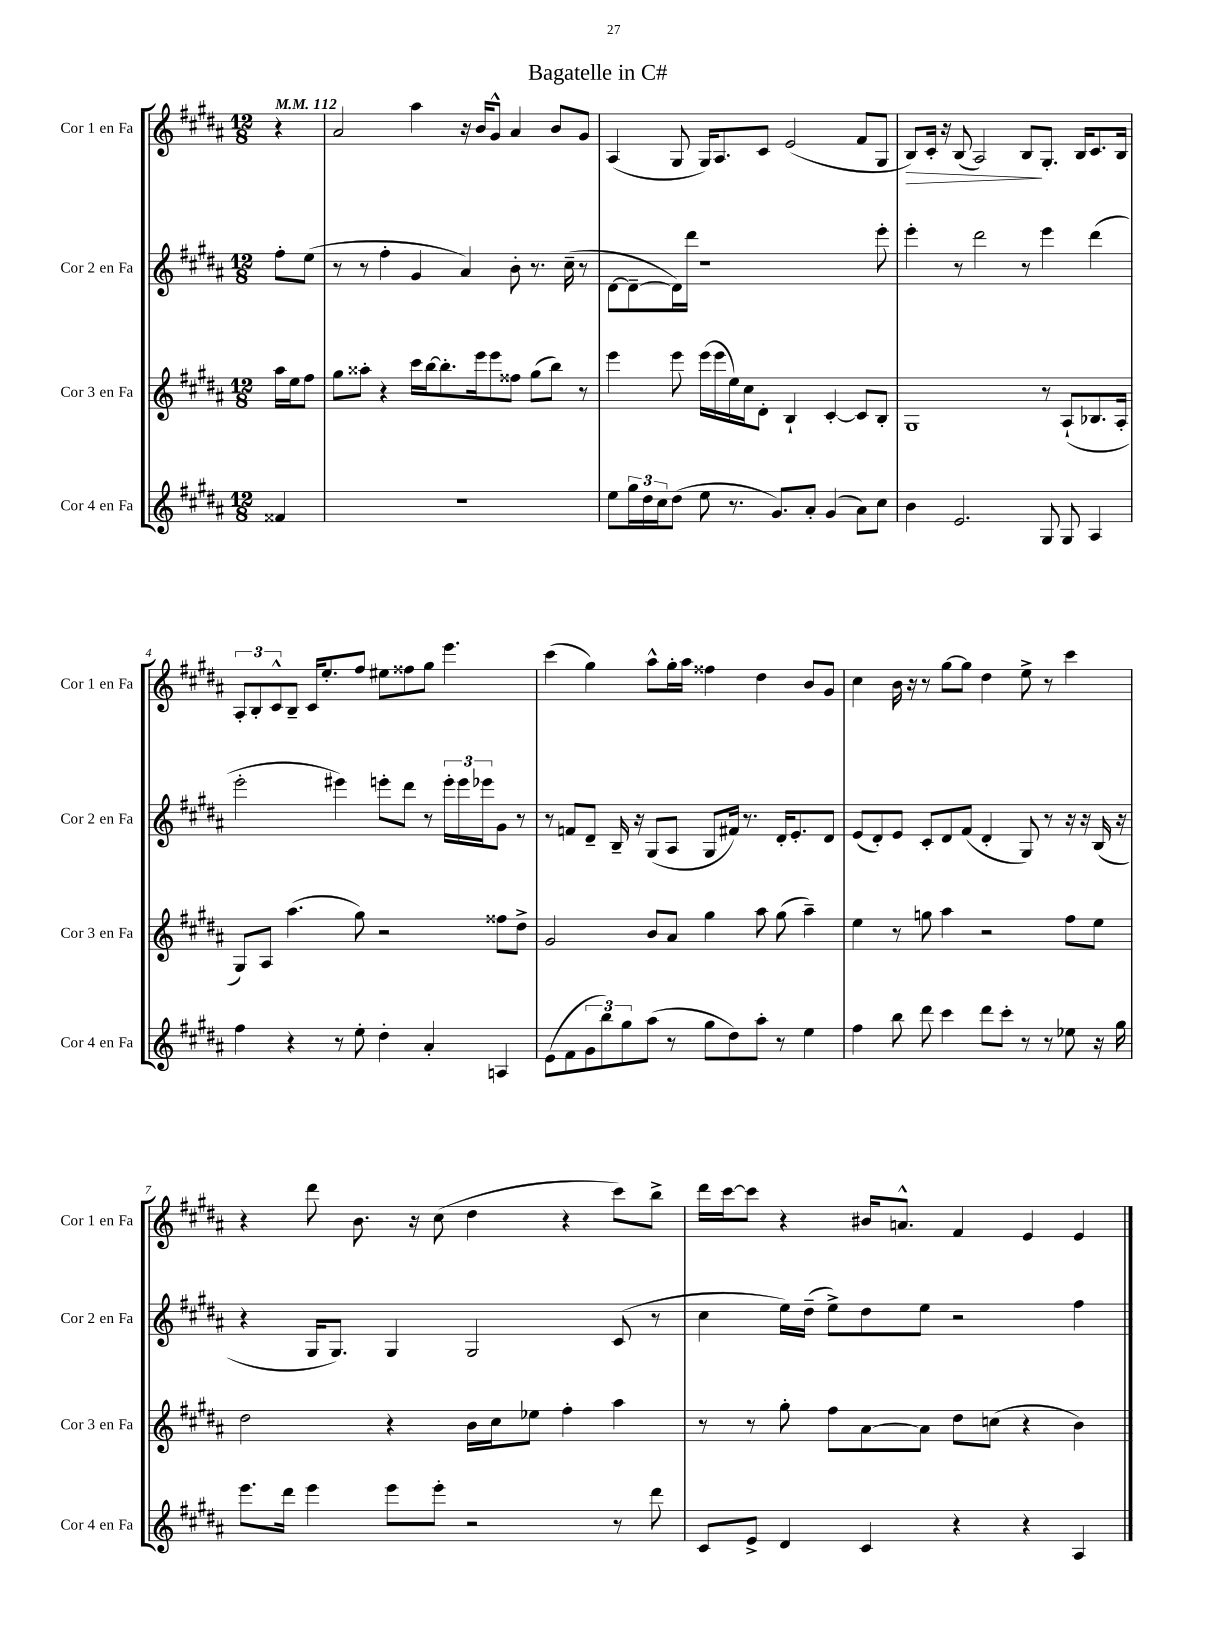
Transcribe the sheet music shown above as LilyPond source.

\header { title = "Bagatelle in C#" }
<<
\new StaffGroup <<
\new Staff = "s0" \with { instrumentName = "Cor 1 en Fa" shortInstrumentName = "Cor 1 en Fa" } {
    \clef treble \key b \major \numericTimeSignature \time 12/8 \partial 4 \tempo 4 = 112
    r4 |
    ais'2 ais''4 r16 b'16 gis'8-^ ais'4 b'8 gis'8 |
    ais4( gis8 gis16) ais8. cis'8 e'2( fis'8 gis8 |
    b8\>) cis'16-. r16 b8( ais2) b8\! gis8.-. b16 cis'8. b16 |
    \tuplet 3/2 { ais8-. b8-. cis'8-^ } b8-- cis'16 e''8.-. fis''8 eis''8 fisis''8 gis''8 e'''4. |
    cis'''4( gis''4) ais''8-^ gis''16-. ais''16 fisis''4 dis''4 b'8 gis'8 |
    cis''4 b'16 r16 r8 gis''8~ gis''8 dis''4 e''8-> r8 cis'''4 |
    r4 dis'''8 b'8. r16 cis''8( dis''4 r4 cis'''8) b''8-> |
    dis'''16 cis'''16~ cis'''8 r4 bis'16 a'8.-^ fis'4 e'4 e'4 \bar "|." |
}
\new Staff = "s1" \with { instrumentName = "Cor 2 en Fa" shortInstrumentName = "Cor 2 en Fa" } {
    \clef treble \key b \major \numericTimeSignature \time 12/8 \partial 4
    fis''8-. e''8( |
    r8 r8 fis''4-. gis'4 ais'4) b'8-. r8. cis''16--( r8 |
    dis'8~ dis'8~-- dis'16) dis'''16 r1 e'''8-. |
    e'''4-. r8 dis'''2 r8 e'''4 dis'''4( |
    e'''2-. eis'''4) e'''8-. dis'''8 r8 \tuplet 3/2 { e'''16-. e'''16 ees'''16 } gis'8 r8 |
    r8 f'8 dis'8-- b16-- r16 gis8( ais8 gis8 fis'16) r8. dis'16-. e'8.-. dis'8 |
    e'8( dis'8-.) e'8 cis'8-. dis'8 fis'8( dis'4-. gis8) r8 r16 r16 b16( r16 |
    r4 gis16 gis8.) gis4 gis2 cis'8( r8 |
    cis''4 e''16) dis''16--( e''8->) dis''8 e''8 r2 fis''4 \bar "|." |
}
\new Staff = "s2" \with { instrumentName = "Cor 3 en Fa" shortInstrumentName = "Cor 3 en Fa" } {
    \clef treble \key b \major \numericTimeSignature \time 12/8 \partial 4
    ais''16 e''16 fis''8 |
    gis''8 aisis''8-. r4 cis'''16 b''16~ b''8.-. e'''16 e'''8 fisis''8 gis''8( b''8) r8 |
    e'''4 e'''8 e'''16( e'''16 e''16) cis''16 dis'8-. b4-! cis'4~-. cis'8 b8-. |
    gis1 r8 ais8-!( bes8. ais16-. |
    gis8) ais8 ais''4.( gis''8) r2 fisis''8 dis''8-> |
    gis'2 b'8 ais'8 gis''4 ais''8 gis''8( ais''4--) |
    e''4 r8 g''8 ais''4 r2 fis''8 e''8 |
    dis''2 r4 b'16 cis''16 ees''8 fis''4-. ais''4 |
    r8 r8 gis''8-. fis''8 ais'8~ ais'8 dis''8 c''8( r4 b'4) \bar "|." |
}
\new Staff = "s3" \with { instrumentName = "Cor 4 en Fa" shortInstrumentName = "Cor 4 en Fa" } {
    \clef treble \key b \major \numericTimeSignature \time 12/8 \partial 4
    fisis'4 |
    R1. |
    e''8 \tuplet 3/2 { gis''16 dis''16 cis''16 } dis''8( e''8 r8. gis'8.) ais'8-. gis'4( ais'8) cis''8 |
    b'4 e'2. gis8 gis8 ais4 |
    fis''4 r4 r8 e''8-. dis''4-. ais'4-. a4 |
    e'8( fis'8 \tuplet 3/2 { gis'8 b''8) gis''8 } ais''8( r8 gis''8 dis''8) ais''8-. r8 e''4 |
    fis''4 b''8 dis'''8 cis'''4 dis'''8 cis'''8-. r8 r8 ees''8 r16 gis''16 |
    e'''8. dis'''16 e'''4 e'''8 e'''8-. r2 r8 dis'''8 |
    cis'8 e'8-> dis'4 cis'4 r4 r4 ais4 \bar "|." |
}
>>
>>
